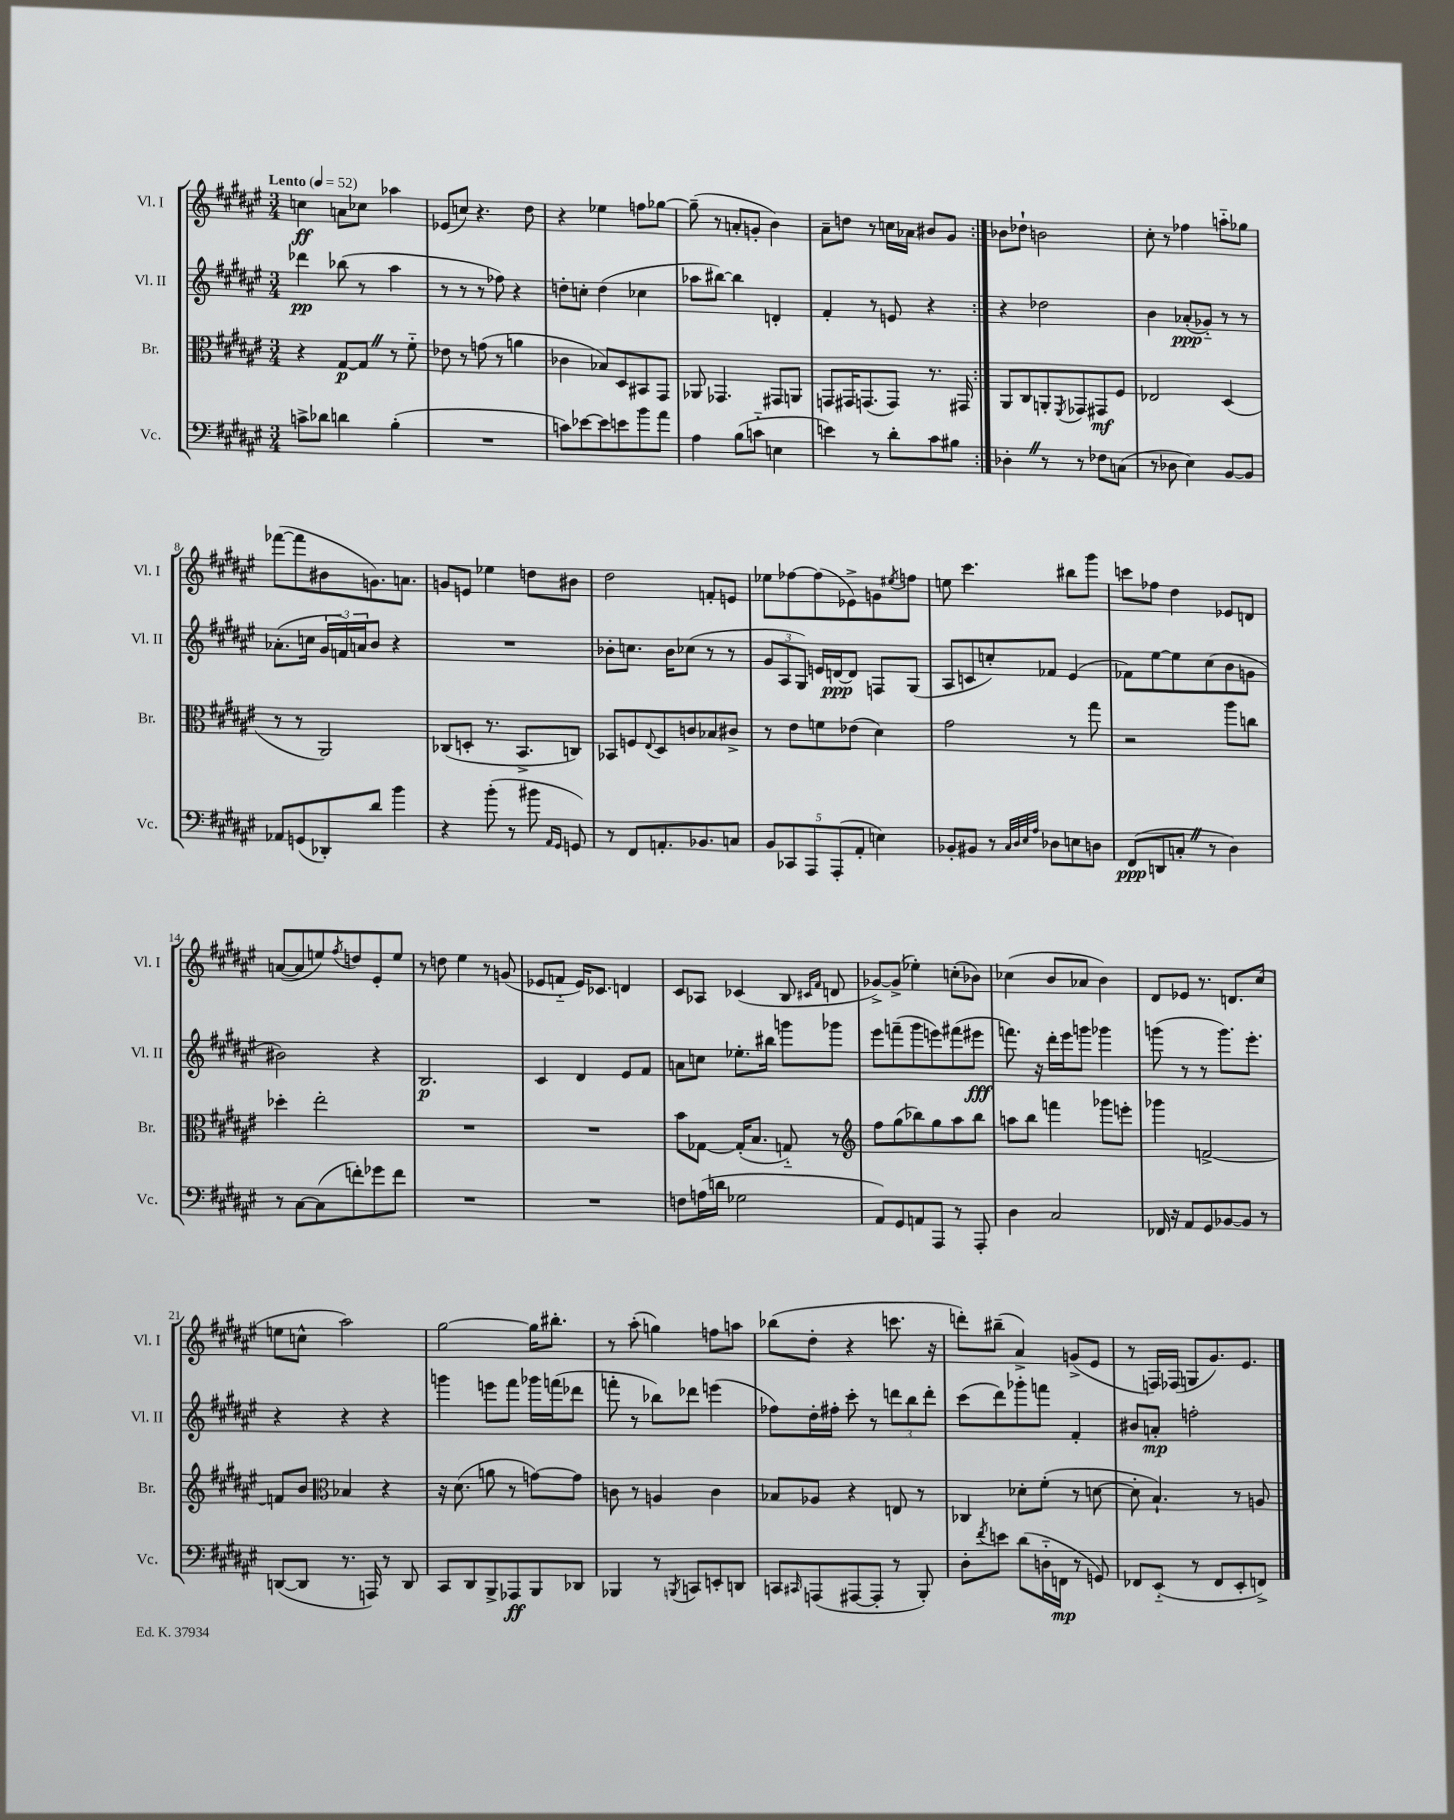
<<
\new StaffGroup <<
\new Staff = "s0" \with { instrumentName = "Vl. I" shortInstrumentName = "Vl. I" } {
    \clef treble \key fis \major \numericTimeSignature \time 3/4 \tempo "Lento" 4 = 52
    \repeat volta 2 { c''4\ff a'8 ces''8 aes''4 |
    ees'8( c''8) r4. dis''8 |
    r4 ees''4 f''8 ges''8~ |
    ges''8--( r8 a'8-. g'8-. b'4) |
    ais'8-- d''8 r8 c''16 aes'16 bis'8 gis'8 | }
    bes'8 des''8-! b'2 |
    cis''8-. r8 fes''4 a''8-_ ges''8 |
    fes'''8~( fes'''8 bis'8 g'8.) a'8. |
    g'8 e'8 ees''4 d''8 bis'8 |
    dis''2 f'8-. e'8 |
    ees''8 fes''8~ fes''8( ees'8->) g'8 \acciaccatura { eis''8 } f''8 |
    e''8 cis'''4. bis''8 gis'''8 |
    c'''8 fes''8 dis''4 ees'8 d'8 |
    a'8~( a'8 e''8) \acciaccatura { fis''8 } d''8 eis'8-. e''8 |
    r8 d''8 eis''4 r8 g'8( |
    ees'8 f'8-_ ees'16) ces'8. d'4 |
    cis'8 aes8 ces'4( b8 \grace { cis'16 fis'16 } d'8 |
    ges'8~->) ges'8->( ees''4-.) c''8-.( bes'8) |
    ces''4( b'8 aes'8 b'4) |
    dis'8 ees'8 r8. d'8. cis''8( |
    e''8 c''8-^ ais''2) |
    gis''2~ gis''16 bis''8.-. |
    r8 ais''8-.( g''4) f''8 a''8 |
    bes''8( dis''8-. r4 c'''8. r16 |
    d'''8-.) bis''8--( ais'4->) g'8->( eis'8 |
    r8 f16) fes16( g8 gis'8.) eis'8. \bar "|." |
}
\new Staff = "s1" \with { instrumentName = "Vl. II" shortInstrumentName = "Vl. II" } {
    \clef treble \key fis \major \numericTimeSignature \time 3/4
    \repeat volta 2 { des'''4\pp bes''8( r8 ais''4 |
    r8 r8 r8 fes''8) r4 |
    d''8-. c''8-. d''4( ces''4 |
    aes''8 bis''8~) bis''4 d'4-. |
    fis'4-. r8 e'8 r4 | }
    r4 des''2 |
    b'4 aes'8-.\ppp( ges'8-_) r8 r8 |
    aes'8.-.( c''16 \tuplet 3/2 { gis'16 f'16) a'16 } b'8 r4 |
    R2. |
    bes'8-. c''8. bes'16 ces''8( r8 r8 |
    \tuplet 3/2 { gis'8 ais8 gis8) } e'16 d'16~\ppp d'8 f8 gis8( |
    ais8 c'8 c''8-.) fes'8 eis'4( |
    fes'8) eis''8~ eis''8 cis''8( b'8 g'8 |
    bis'2) r4 |
    b2.\p |
    cis'4 dis'4 eis'8 fis'8 |
    a'8 c''8 ees''8.-. bis''16 g'''8 ges'''8 |
    eis'''8 f'''8--( gis'''8 e'''8) fis'''8( eis'''8\fff |
    f'''8.) r16 dis'''16-. eis'''16 g'''8 ges'''4 |
    g'''8( r8 r8 g'''8.) eis'''8.-. |
    r4 r4 r4 |
    g'''4 e'''8 fis'''8 ges'''16 f'''16( des'''8 |
    f'''8-. r8 bes''8) des'''8 e'''4( |
    fes''8) dis''16-. fis''16-. cis'''8-. r8 \tuplet 3/2 { d'''8 b''8 d'''8-. } |
    cis'''8( dis'''8) ges'''8-. f'''8 fis'4-. |
    bis'8 a'8-.\mp f''2-. \bar "|." |
}
\new Staff = "s2" \with { instrumentName = "Br." shortInstrumentName = "Br." } {
    \clef alto \key fis \major \numericTimeSignature \time 3/4
    \repeat volta 2 { r4 gis8~\p gis8 \once \override BreathingSign.text = \markup { \musicglyph "scripts.caesura.straight" } \breathe r8 fis'8-_ |
    ees'8 r8 g'8( r8 a'4 |
    ces'4 bes8) dis8 bis,8 gis,8 |
    aes,8 ges,4. gis,8 a,8 |
    g,8 gis,16 g,8.( g,8) r8. gis,16 | }
    ais,8 cis8 a,8-. \acciaccatura { fis,8 } ges,8 gis,8\mf fis8 |
    ees2 dis4( |
    r8 r8 ais,2) |
    ces8( d8-. r8. b,8.-> c8) |
    bes,8 f8 \appoggiatura { eis8 } dis8 c'8 bes8 cis'8-> |
    r8 eis'8 f'8 ees'8( dis'4) |
    gis'2 r8 gis''8 |
    r2 ais''8 c''8 |
    des''4-. eis''2-. |
    R2. |
    R2. |
    b'8 ges8~ ges16-.( b8. g8-_) r8 |
    \clef treble fis''8 gis''8( bes''8) gis''8 ais''8 bes''8 |
    a''8 b''8 f'''4 ges'''8 e'''8-. |
    ges'''4 f'2~-> |
    f'8 b'8 \clef alto bes4 r4 |
    r16 dis'8.( a'8 r8 g'8~) g'8 |
    c'8 r8 a4 c'4 |
    bes8 aes8 r4 e8 r8 |
    ces4 des'8-. fis'8-.( r8 d'8~ |
    d'8-. b4.-!) r8 a8 \bar "|." |
}
\new Staff = "s3" \with { instrumentName = "Vc." shortInstrumentName = "Vc." } {
    \clef bass \key fis \major \numericTimeSignature \time 3/4
    \repeat volta 2 { c'8-> des'8 d'4 b4-.( |
    R2. |
    c'8) ees'8~ ees'8 e'8 b'8 ais'8 |
    ais4 b8( c'8-_ e4 |
    e'4) r8 dis'8-. cis'8 bis8 | }
    des4-. \once \override BreathingSign.text = \markup { \musicglyph "scripts.caesura.straight" } \breathe r8 r8 fes8 c8( |
    r8 des8 eis4) b,8~ b,8 |
    aes,8 g,8( des,8-.) dis'8 b'4 |
    r4 b'8-.( r8 bis'8 \grace { ais,16 gis,16 } g,8) |
    r8 fis,8 a,8.-. bes,8. c8 |
    \tuplet 5/4 { b,8 ces,8 ais,,8 ais,,8-.( ais,8-. } e4) |
    bes,8-. bis,8 r8 \grace { cis32 dis32 eis32 ais32 } des8 e8 d8 |
    fis,8\ppp( d,8 c8-. \once \override BreathingSign.text = \markup { \musicglyph "scripts.caesura.straight" } \breathe r8 dis4) |
    r8 cis8~ cis8( f'8-.) ges'8 f'8 |
    R2. |
    R2. |
    f8 a16( d'16 ges2 |
    ais,8) gis,8 a,8 ais,,8 r8 ais,,8-. |
    dis4 cis2 |
    fes,16 r16 ais,8 gis,8 bes,8~ bes,8 r8 |
    d,8~( d,8 r8. a,,16) r8 d,8 |
    cis,8 dis,8 b,,8-> aes,,8\ff b,,8 des,8 |
    bes,,4 r8 \acciaccatura { b,,8 } c,8 e,8-. d,8 |
    c,8 \grace { cis,16 } a,,8( ais,,8~ ais,,8-. r8 b,,8-.) |
    dis8-. \acciaccatura { fis'8 } e'8 dis'8( d16-_ f,16\mp r8 g,8) |
    fes,8 eis,8-_( r8 fes,8 eis,8-. f,8->) \bar "|." |
}
>>
>>
